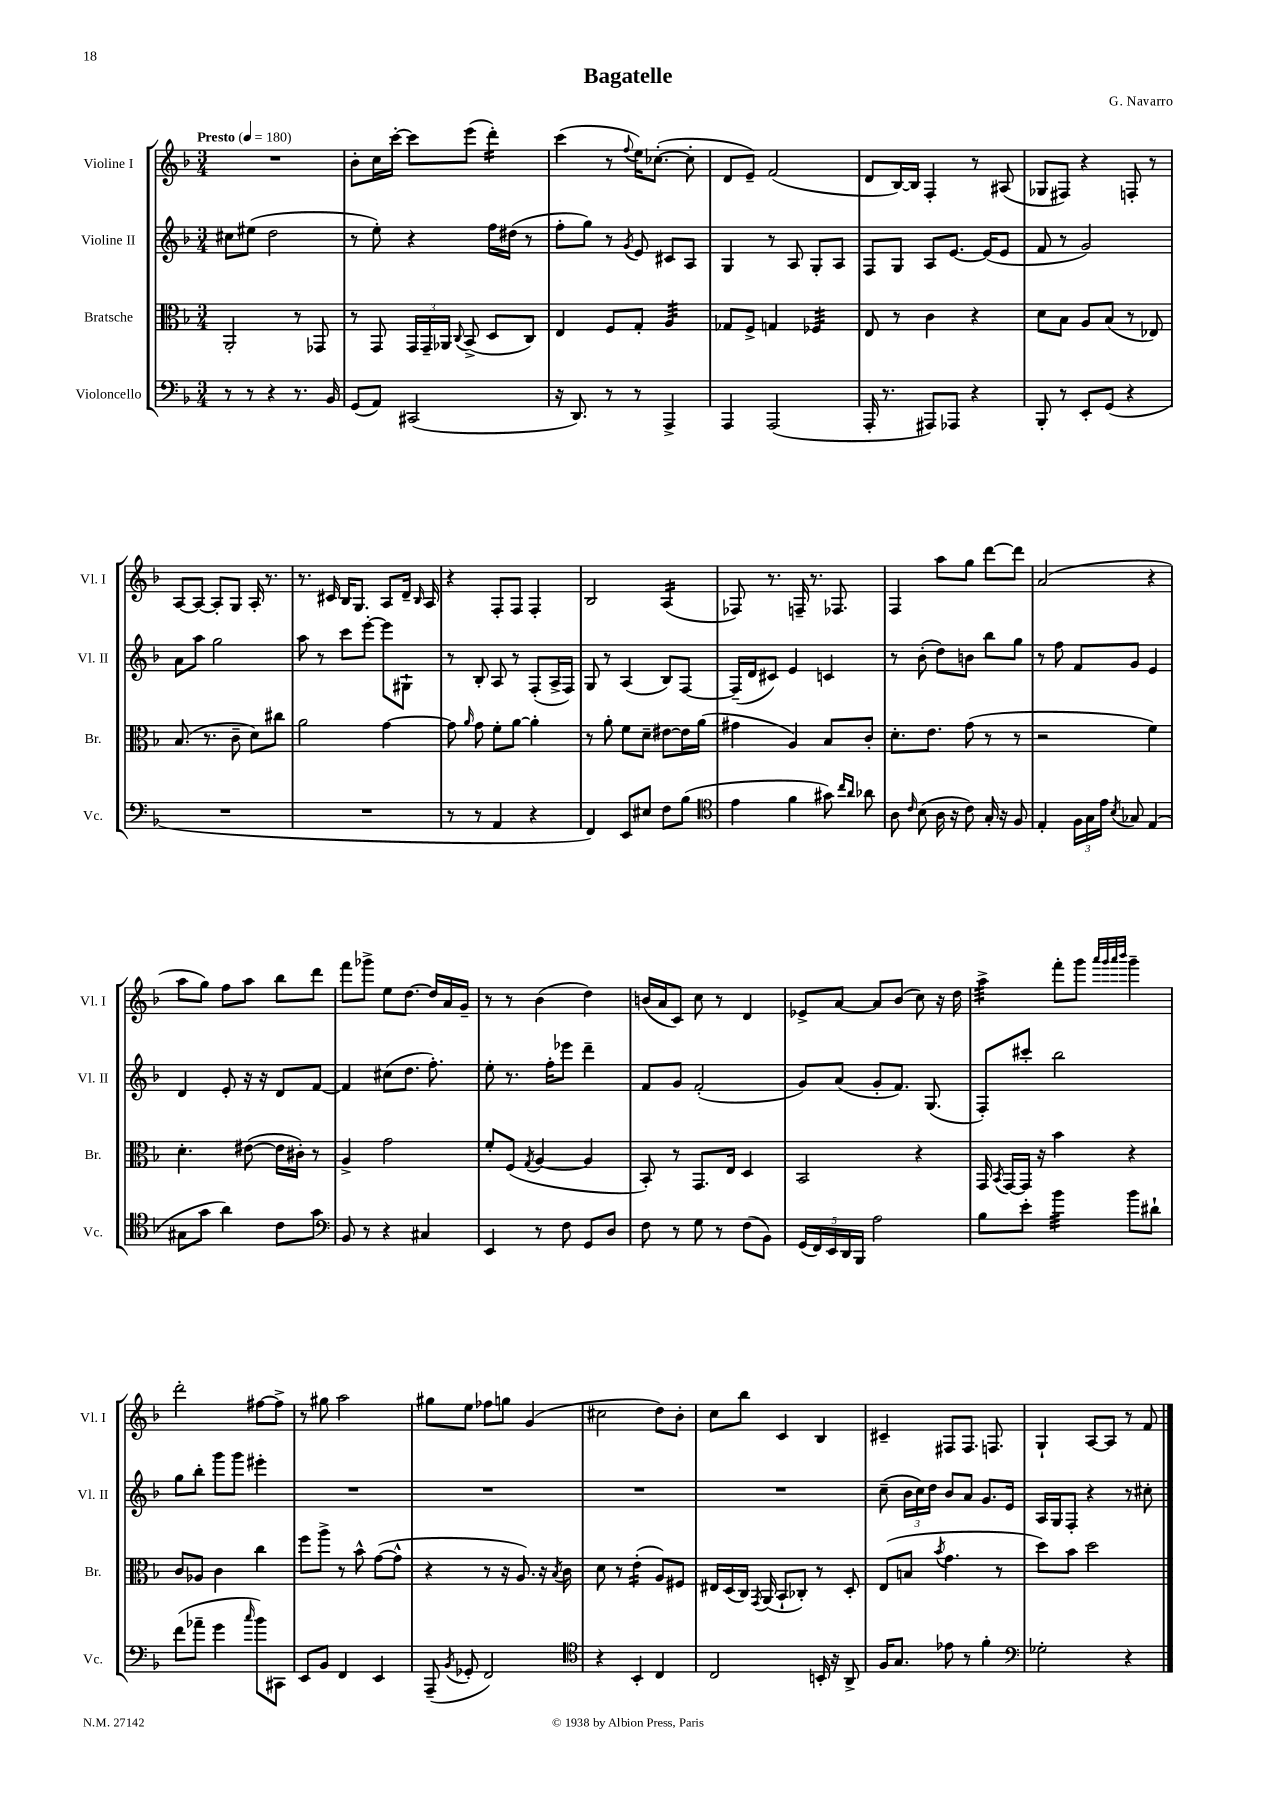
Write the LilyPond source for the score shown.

\header { title = "Bagatelle" composer = "G. Navarro" }
<<
\new StaffGroup <<
\new Staff = "s0" \with { instrumentName = "Violine I" shortInstrumentName = "Vl. I" } {
    \clef treble \key f \major \numericTimeSignature \time 3/4 \tempo "Presto" 4 = 180
    \autoBeamOff R2. |
    bes'8[-. c''16 c'''16]~-. c'''8[ e'''8]( d'''4:16-.) |
    c'''4( r8 \appoggiatura { f''8 } e''16[) ces''8.]~-.( ces''8-. |
    d'8[ e'8]--) f'2( |
    d'8[ bes16~) bes16] f4-. r8 ais8( |
    ges8[ fis8]) r4 f8-. r8 |
    a8[~ a8]~ a8[-. g8] a16-. r8. |
    r8. cis'16 bes16[ g8.] a8[ d'16]-- \grace { bes16 } a16 |
    r4 f8[-. f8] f4-. |
    bes2 a4:16( |
    fes8) r8. f16-- r8. fes8. |
    f4 a''8[ g''8] d'''8[~ d'''8] |
    a'2( r4 |
    a''8[ g''8]) f''8[ a''8] bes''8[ d'''8] |
    f'''8[ ges'''8]-> e''8[ d''8.]~ d''16[ a'16 g'16]-- |
    r8 r8 bes'4( d''4) |
    b'16[( a'16 c'8]) c''8 r8 d'4 |
    ees'8[-> a'8]~ a'8[ bes'8]( c''8) r16 d''16 |
    a''4:32-> f'''8[-. g'''8] \grace { a'''32[ g'''32 a'''32 bes'''32] } g'''4-- |
    d'''2-. fis''8[~ fis''8]-> |
    r8 gis''8 a''2 |
    gis''8[ e''8] fes''8[ g''8] g'4( |
    cis''2 d''8[) bes'8]-. |
    c''8[ bes''8] c'4 bes4 |
    cis'4-- fis8[ fis8.] f8. |
    g4-! a8[~ a8] r8 f'8 \bar "|." |
}
\new Staff = "s1" \with { instrumentName = "Violine II" shortInstrumentName = "Vl. II" } {
    \clef treble \key f \major \numericTimeSignature \time 3/4
    \autoBeamOff cis''8[ eis''8]( d''2 |
    r8 e''8-.) r4 f''16[ dis''16]( r8 |
    f''8[-. g''8]) r8 \acciaccatura { g'8 } e'8 cis'8[ a8] |
    g4 r8 a8 g8[-. a8] |
    f8[ g8] a8[ e'8.]~ e'16[( e'8] |
    f'8 r8 g'2) |
    a'8[ a''8] g''2 |
    a''8 r8 c'''8[ e'''8]~-. e'''8[ gis8]-! |
    r8 bes8-. a8 r8 f8[-.( a16-> f16]) |
    g8 r8 a4( bes8[) f8]~ |
    f16[--( d'16 cis'8]) e'4 c'4 |
    r8 bes'8-.( d''8[) b'8] bes''8[ g''8] |
    r8 f''8 f'8[ g'8] e'4 |
    d'4 e'8-. r16 r16 d'8[ f'8]~ |
    f'4 cis''8[( d''8.] f''8.-.) |
    e''8-. r8. f''16[-. ees'''8] d'''4-- |
    f'8[ g'8] f'2-.( |
    g'8[) a'8]( g'8[-. f'8.]) g8.( |
    f8[-.) cis'''8]-. bes''2 |
    g''8[ bes''8]-. g'''8[ g'''8] eis'''4-. |
    R2. |
    R2. |
    R2. |
    R2. |
    c''8--( \tuplet 3/2 { bes'16[ c''16) d''16] } bes'8[ a'8] g'8.[ e'16] |
    a16[ g16 f8]-. r4 r8 cis''8-. \bar "|." |
}
\new Staff = "s2" \with { instrumentName = "Bratsche" shortInstrumentName = "Br." } {
    \clef alto \key f \major \numericTimeSignature \time 3/4
    \autoBeamOff a,2-. r8 ges,8 |
    r8 g,8 \tuplet 3/2 { g,16[ g,16-- aes,16] } \appoggiatura { c8 } bes,8->( d8[ c8]) |
    e4 f8[ g8]-. a4:32 |
    ges8[ f8]-> g4 fes4:32 |
    e8 r8 c'4 r4 |
    d'8[ bes8] a8[ bes8]( r8 ees8) |
    bes8.( r8. c'8-- d'8[) cis''8] |
    a'2 g'4~ |
    g'8 \grace { a'16 } g'8 f'8[-. a'8]~ a'4-. |
    r8 a'8-. f'8[ d'8]-- eis'8[~ eis'16 a'16]( |
    gis'4 a4) bes8[ c'8]-. |
    d'8.[-. e'8.] g'8( r8 r8 |
    r2 f'4) |
    d'4.-. eis'8~( eis'16[ cis'16]-.) r8 |
    a4-> g'2 |
    f'8[-. f8]( \acciaccatura { g8 } a4~ a4 |
    bes,8-.) r8 g,8.[ e16] d4 |
    bes,2 r4 |
    g,16 \acciaccatura { bes,8 } g,16[~ g,16] r16 bes'4 r4 |
    c'8[ aes8] c'4 c''4 |
    f''8[ a''8]-> r8 bes'8-^ g'8[~( g'8]-^ |
    r4 r8 r16 a8.) r16 \acciaccatura { bes8 } c'16 |
    d'8 r8 e'4:16-.( a8[) fis8] |
    eis16[ d16( c16]) \acciaccatura { g,8 } a,16( bes,8[-! ces8]-.) r8 d8-. |
    e8[( b8] \acciaccatura { bes'8 } g'4. r8 |
    d''8[) bes'8] d''2 \bar "|." |
}
\new Staff = "s3" \with { instrumentName = "Violoncello" shortInstrumentName = "Vc." } {
    \clef bass \key f \major \numericTimeSignature \time 3/4
    \autoBeamOff r8 r8 r4 r8. bes,16 |
    g,8[( a,8]) cis,2( |
    r16 d,8.) r8 r8 a,,4-> |
    a,,4 a,,2( |
    a,,16-. r8. ais,,8[) aes,,8] r4 |
    bes,,8-. r8 e,8[-. g,8]( r4 |
    R2. |
    R2. |
    r8 r8 a,4 r4 |
    f,4) e,8[ eis8] f8[ bes8]( |
    \clef tenor e'4 f'4 gis'8) \grace { c''16[ a'16] } aes'8 |
    a8 \grace { c'16 } bes8( a16 r16 c'8) g16-. r16 f8 |
    e4-. \tuplet 3/2 { f16[ g16 e'16] } \acciaccatura { bes8 } ges8 e4( |
    gis8[ g'8] a'4) c'8[ g'8] |
    \clef bass bes,8 r8 r4 cis4 |
    e,4 r8 f8 g,8[ d8] |
    f8 r8 g8 r8 f8[( bes,8]) |
    \tuplet 5/4 { g,16[( f,16) e,16 d,16 bes,,16] } a2 |
    bes8[ e'8]-. bes'4:32 bes'8[ dis'8]-! |
    f'8[( aes'8]-- g'4 \grace { c''16 } bes'8[) cis,8] |
    e,8[ bes,8] f,4 e,4 |
    a,,8--( \acciaccatura { bes,8 } ges,8-. f,2) |
    \clef tenor r4 bes,4-. c4 |
    c2 b,16-. r16 a,8-> |
    f16[ g8.] ees'8 r8 f'4-. |
    \clef bass ges2-. r4 \bar "|." |
}
>>
>>
\layout { \context { \Score \remove "Bar_number_engraver" } }
